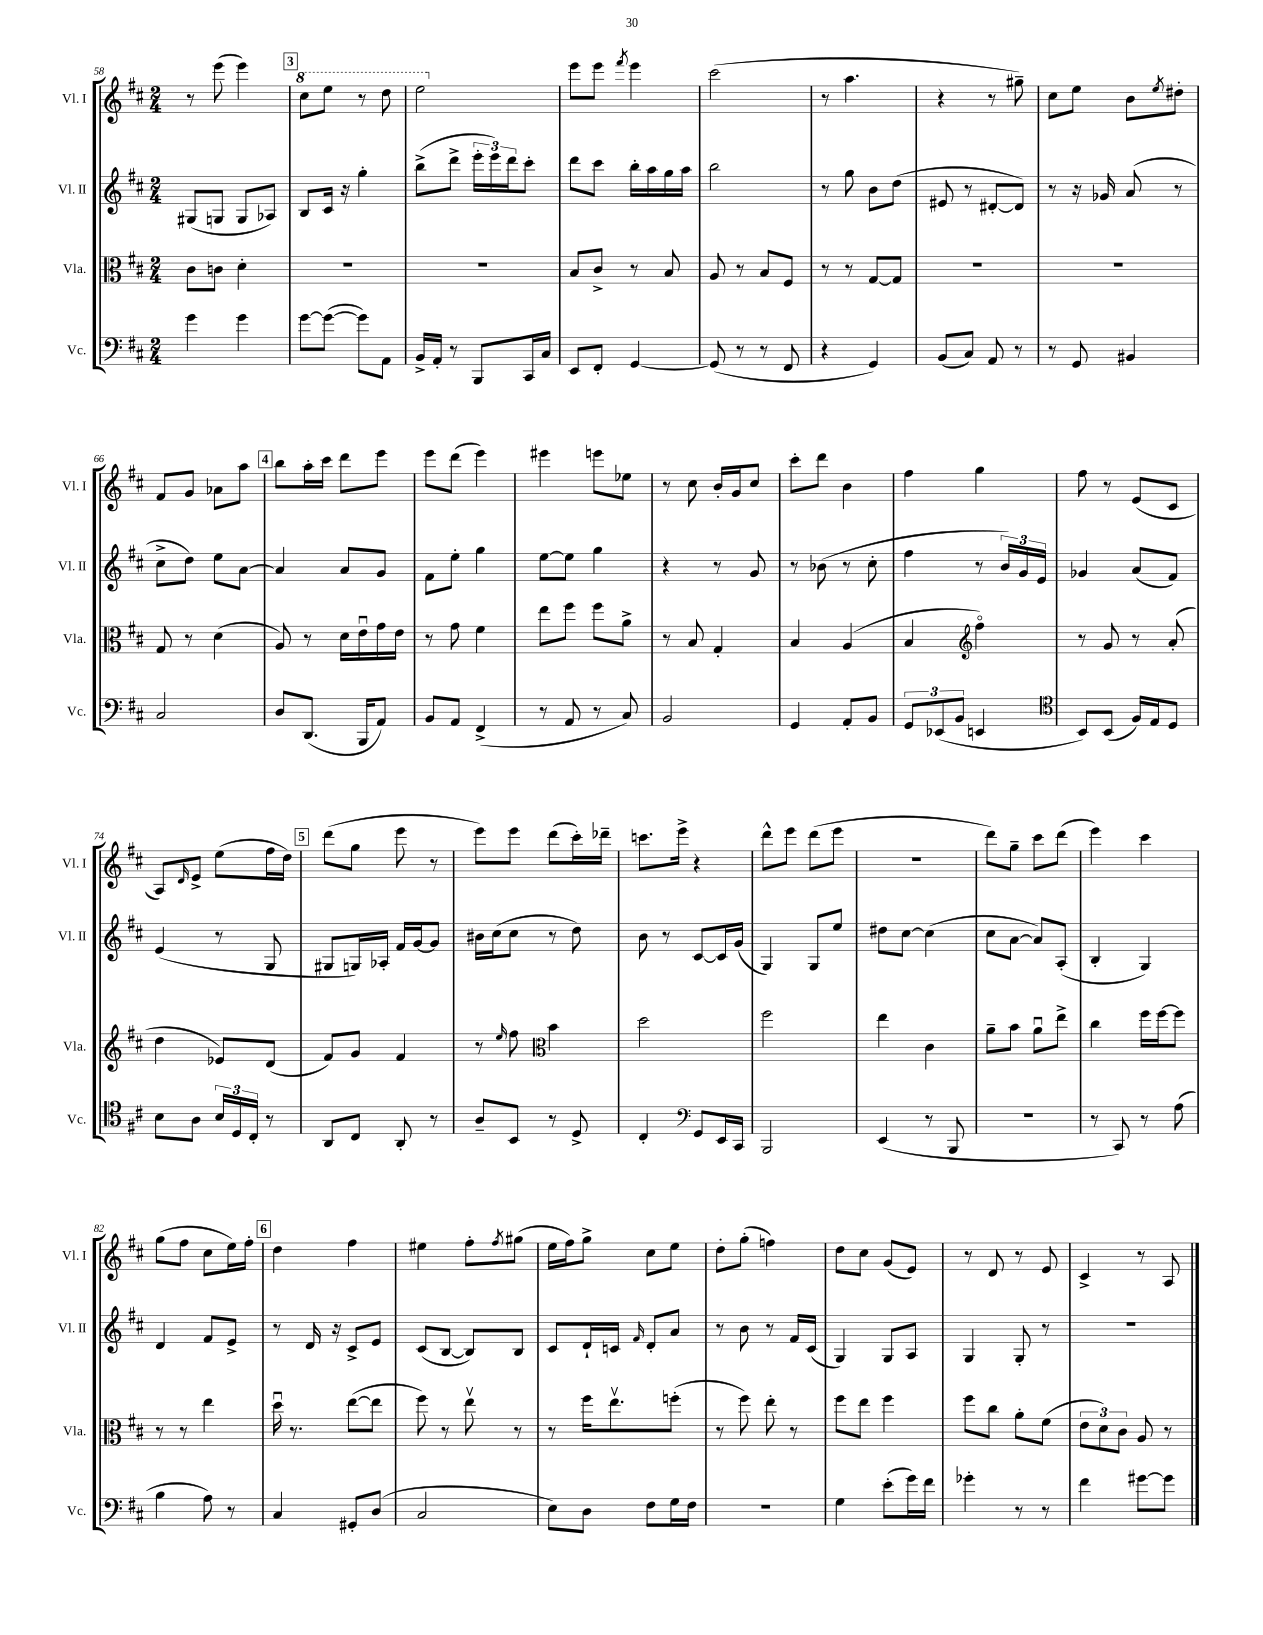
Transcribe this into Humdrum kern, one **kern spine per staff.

**kern	**kern	**kern	**kern
*part4	*part3	*part2	*part1
*staff4	*staff3	*staff2	*staff1
*I"Vc.	*I"Vla.	*I"Vl. II	*I"Vl. I
*I'Vc.	*I'Vla.	*I'Vl. II	*I'Vl. I
*clefF4	*clefC3	*clefG2	*clefG2
*k[f#c#]	*k[f#c#]	*k[f#c#]	*k[f#c#]
*M2/4	*M2/4	*M2/4	*M2/4
=58	=58	=58	=58
4g\	8c#\L	(8G#X/L	8r
.	8cn\J	8Gn/J	(8eee\
4g\	4d'\	8G/L	4eee\)
.	.	8A-X/J)	.
!!LO:REH:place=s1:t=3
=59	=59	=59	=59
*	*	*	*8va
[8g\L	2r	8B/L	8ccc#\L
(8g\J_	.	16c#/Jk	8eee\J
.	.	16r	.
8g\L])	.	4gg'\	8r
8AA\J	.	.	8ddd\
=60	=60	=60	=60
16BB^/LL	2r	(8bb^\L	2eee\
16AA'/JJ	.	.	.
8r	.	8ddd^\J	.
8BBB/L	.	24eee'\LL	.
.	.	24eee\)	.
.	.	24ddd\J	.
16CC#/L	.	8ccc#'\J	.
16C#/JJ	.	.	.
=61	=61	=61	=61
*	*	*	*X8va
8EE/L	8B/L	8ddd\L	8eee\L
8FF#'/J	8c#^/J	8ccc#\J	8eee\J
.	.	.	8qfff#/
[4GG/	8r	16bb'\LL	4eee\
.	.	16aa\	.
.	8B/	16gg\	.
.	.	16aa\JJ	.
=62	=62	=62	=62
(8GG/]	8A/	2bb\	(2ccc#\
8r	8r	.	.
8r	8B/L	.	.
8FF#/	8F#/J	.	.
=63	=63	=63	=63
4r	8r	8r	8r
.	8r	8gg\	4.aa\
4GG/)	[8G/L	8b\L	.
.	8G/J]	(8dd\J	.
=64	=64	=64	=64
(8BB/L	2r	8e#X/	4r
8C#/J)	.	8r	.
8AA/	.	[8d#X'/L	8r
8r	.	8d#/J])	8gg#X~\)
=65	=65	=65	=65
8r	2r	8r	8cc#\L
8GG/	.	16r	8ee\J
.	.	16g-X/	.
4BB#X/	.	(8a/	8b\L
.	.	.	8qee/
.	.	8r	8dd#X'\J
!!LO:LB:g=z
=66	=66	=66	=66
2C#/	8G/	8cc#^\L	8f#/L
.	8r	8dd\J)	8g/J
.	(4d\	8ee\L	8a-X\L
.	.	[8a\J	8aa\J
!!LO:REH:place=s1:t=4
=67	=67	=67	=67
8D/L	8A/)	4a/]	8bb\L
(8.DD/J	8r	.	16aa'\L
.	.	.	16ccc#\JJ
.	16d\LL	8a/L	8ddd\L
16BBB/KL	16eu\	.	.
8AA/J)	16g\	8g/J	8eee\J
.	16e\JJ	.	.
=68	=68	=68	=68
8BB/L	8r	8f#\L	8eee\L
8AA/J	8g\	8ee'\J	(8ddd\J
(4FF#^/	4f#\	4gg\	4eee\)
=69	=69	=69	=69
8r	8ee\L	[8ee\L	4eee#X\
8AA/	8ff#\J	8ee\J]	.
8r	8ff#\L	4gg\	8eeen\L
8C#/)	8a^\J	.	8ee-X\J
=70	=70	=70	=70
2BB/	8r	4r	8r
.	8B/	.	8cc#\
.	4G'/	8r	16b'/LL
.	.	.	16g/J
.	.	8g/	8cc#/J
=71	=71	=71	=71
4GG/	4B/	8r	8ccc#'\L
.	.	(8b-X\	8ddd\J
8AA'/L	(4A/	8r	4b\
8BB/J	.	8cc#'\	.
=72	=72	=72	=72
12GG/L	4B/	4ff#\	4ff#\
(12EE-X/	.	.	.
12BB/J	.	.	.
*	*clefG2	*	*
4EEn/	4ff#\)	8r	4gg\
.	.	24b/LL)	.
.	.	24g/	.
.	.	24e/JJ	.
=73	=73	=73	=73
*clefC4	*	*	*
8BB/L)	8r	4g-X/	8ff#\
(8BB/J	8g/	.	8r
16F#/LL)	8r	(8a/L	(8e/L
16E/J	.	.	.
8D/J	(8a'/	8f#/J)	8c#/J
!!LO:LB:g=z
=74	=74	=74	=74
8B\L	4dd\	(4e/	8A/L)
.	.	.	16qqd/
8A\J	.	.	8e^/J
24B/LL	8e-X/L)	8r	(8ee\L
24D/	.	.	.
24C#'/JJ	.	.	.
8r	(8d/J	8G/	16ff#\L
.	.	.	16dd\JJ)
!!LO:REH:place=s1:t=5
=75	=75	=75	=75
8AA/L	8f#/L)	8G#X/L	(8ddd\L
8C#/J	8g/J	16Gn/L)	8gg\J
.	.	16A-X'/JJ	.
8AA'/	4f#/	16f#/LL	8eee\
.	.	[16g/J	.
8r	.	8g/J]	8r
=76	=76	=76	=76
8A~/L	8r	16b#X\LL	8eee\L)
.	.	(16cc#\J	.
.	16qqee/	.	.
8BB/J	8ff#\	8cc#\J	8eee\J
*	*clefC3	*	*
8r	4b\	8r	(8ddd\L
8D^/	.	8dd\)	16ccc#'\L)
.	.	.	16ddd-X~\JJ
=77	=77	=77	=77
4C#'/	2dd\	8b\	8.cccn\L
.	.	8r	.
.	.	.	16eee^\Jk
*clefF4	*	*	*
8GG/L	.	[8c#/L	4r
16EE/L	.	16c#/L]	.
16CC#/JJ	.	(16g/JJ	.
=78	=78	=78	=78
2BBB/	2ff#\	4G/)	8ddd^^\L
.	.	.	8eee\J
.	.	8G/L	(8ddd\L
.	.	8ee/J	8eee\J
=79	=79	=79	=79
(4EE/	4ee\	8dd#X\L	2r
.	.	[8cc#\J	.
8r	4c#\	(4cc#\]	.
8BBB/	.	.	.
=80	=80	=80	=80
2r	8a~\L	8cc#\L	8ddd\L)
.	8b\J	[8a\J	8gg~\J
.	8au\L	8a/L])	8ccc#\L
.	8ee^\J	(8A'/J	(8ddd\J
=81	=81	=81	=81
8r	4cc#\	4B'/	4eee\)
8CC#/)	.	.	.
8r	16ff#\LL	4G/)	4ccc#\
.	[16ff#\J	.	.
(8A\	8ff#\J]	.	.
!!LO:LB:g=z
=82	=82	=82	=82
4B\	8r	4d/	(8gg\L
.	8r	.	8ff#\J
8A\)	4ee\	8f#/L	8cc#\L
8r	.	8e^/J	16ee\L)
.	.	.	16ff#'\JJ
!!LO:REH:place=s1:t=6
=83	=83	=83	=83
4C#/	16ddu\	8r	4dd\
.	8.r	.	.
.	.	16d/	.
.	.	16r	.
8GG#X'/L	([8ee\L	8c#^/L	4ff#\
(8D/J	8ee\J]	8e/J	.
=84	=84	=84	=84
2C#/	8ff#\)	(8c#/L	4ee#X\
.	8r	[8B/J	.
.	8eev\	8B/L])	8ff#'\L
.	.	.	8qff#/
.	8r	8B/J	(8gg#X\J
=85	=85	=85	=85
8E\L)	8r	8c#/L	16ee\LL
.	.	.	16ff#\J)
8D\J	16ff#\KL	16d`/L	8gg^\J
.	8.eev\	16cn/JJ	.
.	.	16qqf#/	.
8F#\L	.	8d'/L	8cc#\L
16G\L	(8ffn'\J	8a/J	8ee\J
16F#\JJ	.	.	.
=86	=86	=86	=86
2r	8r	8r	8dd'\L
.	8ff#\)	8b\	(8gg'\J
.	8ee'\	8r	4ffn\)
.	8r	16f#/LL	.
.	.	(16c#/JJ	.
=87	=87	=87	=87
4G\	8ff#\L	4G/)	8dd\L
.	8ee\J	.	8cc#\J
(8e'\L	4ff#\	8G/L	(8g/L
16g\L)	.	8A/J	8e/J)
16f#\JJ	.	.	.
=88	=88	=88	=88
4g-X'\	8ff#\L	4G/	8r
.	8cc#\J	.	8d/
8r	8a'\L	8G'/	8r
8r	(8f#\J	8r	8e/
=89	=89	=89	=89
4f#\	12e\L	2r	4c#^/
.	12d\)	.	.
.	12c#\J	.	.
[8g#X\L	8A/	.	8r
8g#\J]	8r	.	8A/
==	==	==	==
*-	*-	*-	*-
